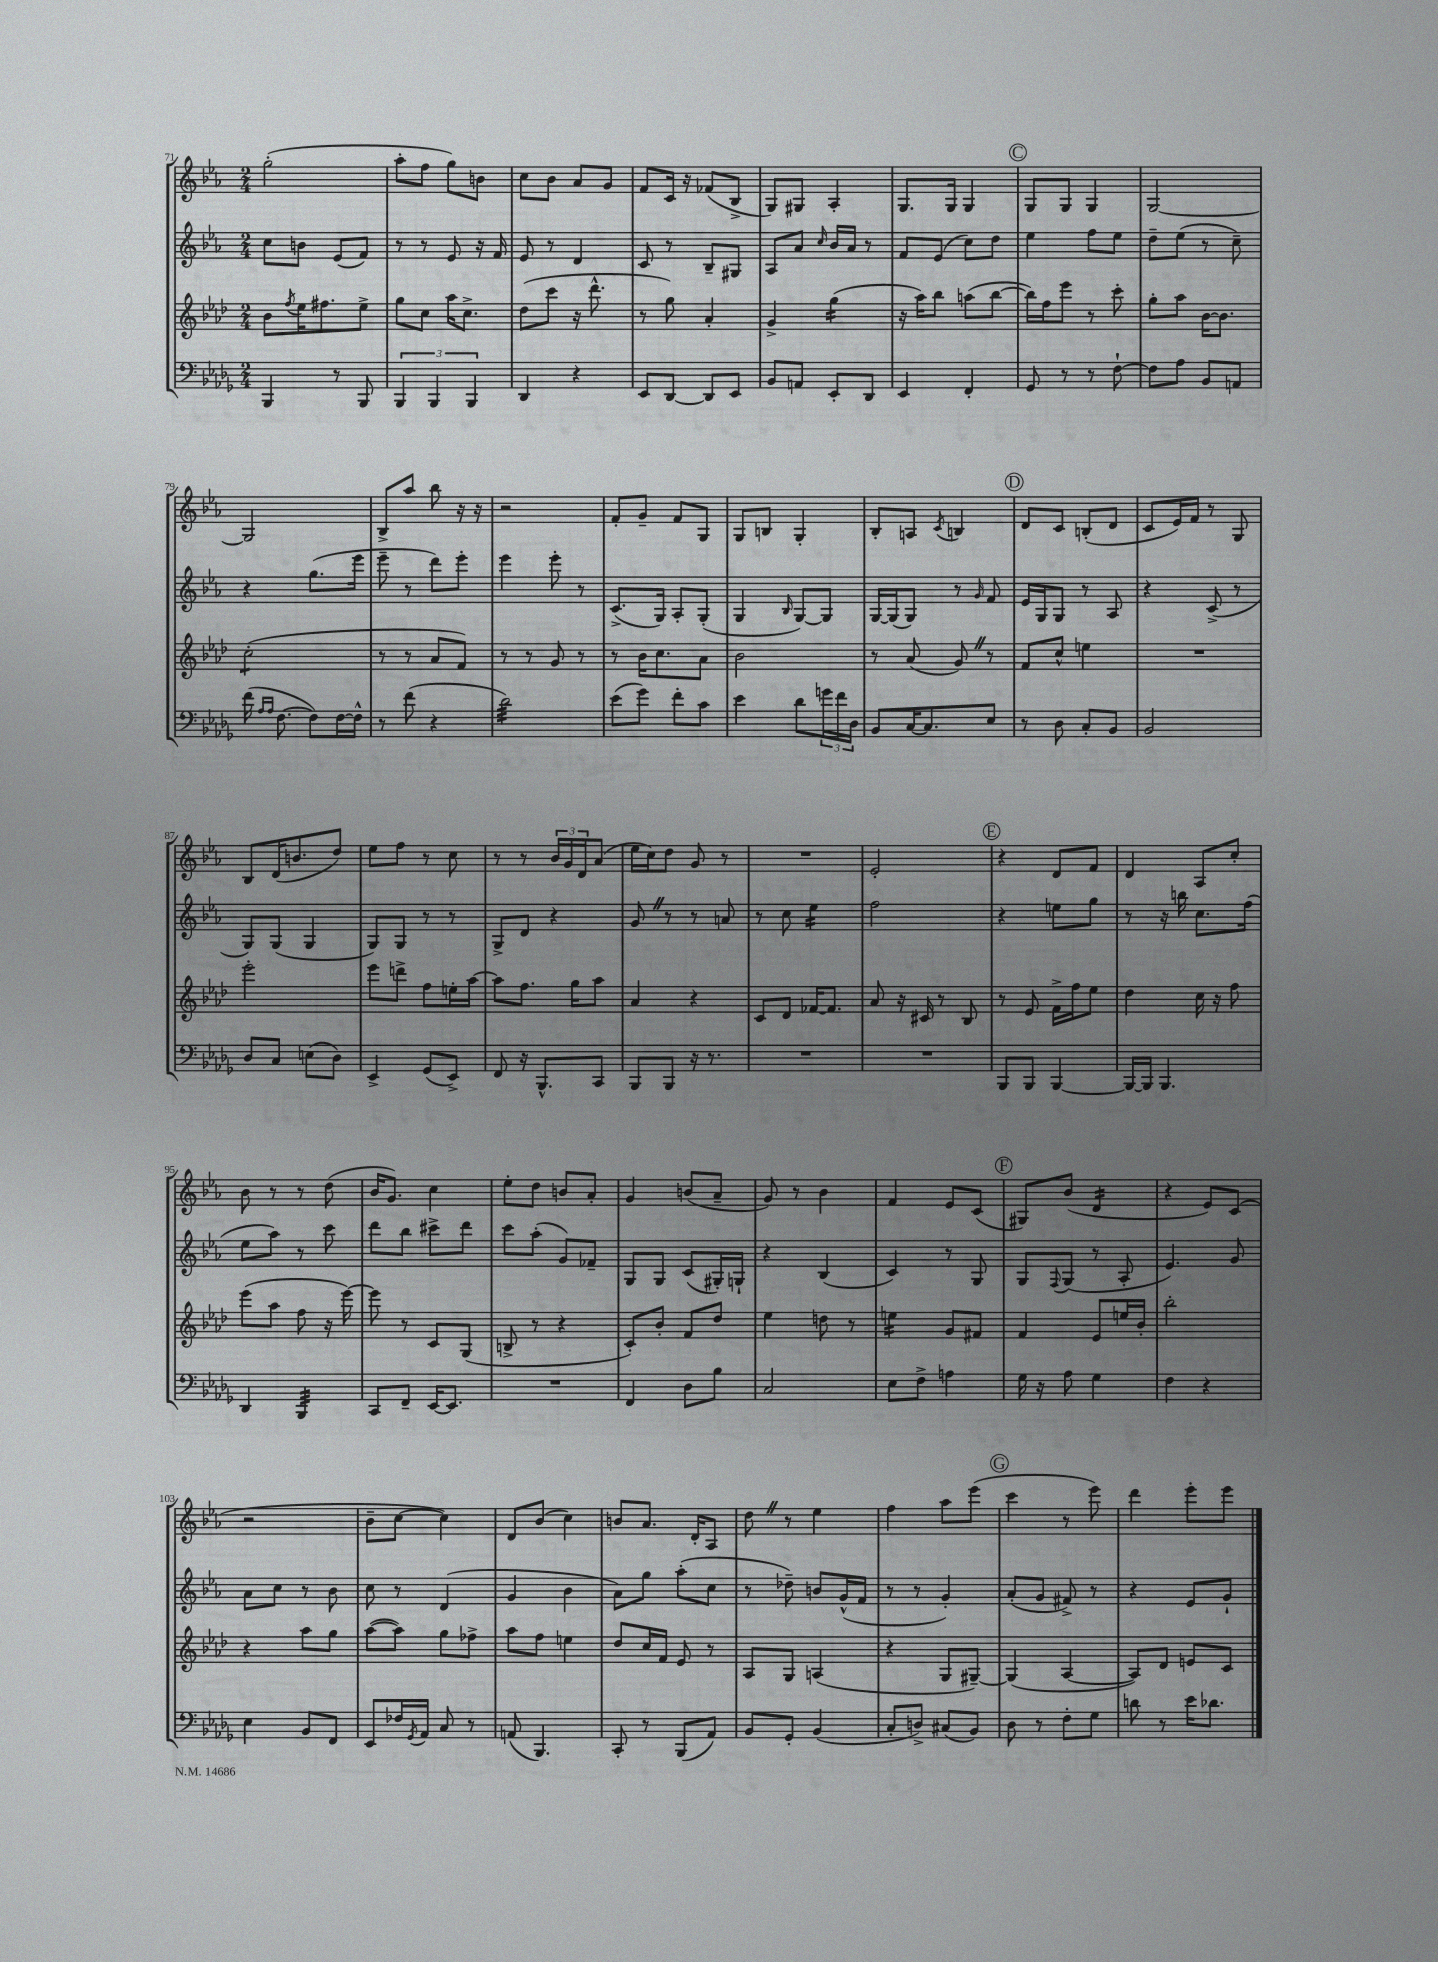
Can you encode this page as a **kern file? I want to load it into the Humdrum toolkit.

**kern	**kern	**kern	**kern
*staff4	*staff3	*staff2	*staff1
*clefF4	*clefG2	*clefG2	*clefG2
*k[b-e-a-d-g-]	*k[b-e-a-d-]	*k[b-e-a-]	*k[b-e-a-]
*M2/4	*M2/4	*M2/4	*M2/4
4BBB-/	8b-\L	8cc\L	(2gg'\
.	8qff/	.	.
.	16ee-\K	8b\J	.
.	8.ff#\	.	.
8r	.	(8e-/L	.
8BBB-/	8ee-^\J	8f/J)	.
=	=	=	=
6BBB-/	8gg\L	8r	8aa-'\L
.	8cc\J	8r	8ff\J
6BBB-/	.	.	.
.	16aa-\LK	8e-/	8gg\L)
.	8.cc^\J	.	.
6BBB-/	.	.	.
.	.	16r	8b\J
.	.	16f/	.
=	=	=	=
4DD-/	(8dd-\L	8e-/	8cc\L
.	8ccc\J	8r	8b-\J
4r	16r	4d/	8a-/L
.	8.ddd-^^\	.	.
.	.	.	8g/J
=	=	=	=
8EE-/L	8r	8c/	8f/L
[8DD-/J	8gg\)	8r	16c/Jk
.	.	.	16r
8DD-/]L	4a-'/	8B-~/L	(8f-/L
8EE-/J	.	8G#/J	8B-^/J
=	=	=	=
8BB-/L	4g^/	8A-/L	8G/L)
8AA/J	.	8a-/J	8G#/J
.	.	16qqcc/	.
8EE-'/L	(4gg\	16b-/LL	4A-'/
.	.	16a-/JJ	.
8DD-/J	.	8r	.
=	=	=	=
4EE-/	16r	8f/L	8.G/L
.	16aa-\LK)	.	.
.	8bb-\J	(8e-/J	.
.	.	.	16G/Jk
4FF'/	(8aa\L	8cc\L)	4G/
.	[8bb-\J	8dd\J	.
=	=	=	=
8GG-/	16bb-\]LL)	4ee-\	8G/L
.	16ff\J	.	.
8r	8eee-\J	.	8G/J
8r	8r	8ff\L	4G/
[8F`\	8ccc'\	8ee-\J	.
=	=	=	=
8F\]L	8gg'\L	8dd~\L	[2G/
8A-\J	8aa-\J	(8ee-\J	.
8BB-/L	[16b-\LK	8r	.
.	8.b-\]J	.	.
8AA/J	.	8cc~\)	.
=	=	=	=
(16f\	(2cc'\	4r	2G/]
16qqA-/LL	.	.	.
16qqA-/JJ	.	.	.
[8.F\	.	.	.
8F\]L)	.	(8.gg\L	.
[16F\L	.	.	.
16F^^\]JJ	.	16eee-\Jk	.
=	=	=	=
8r	8r	8eee-~\	8B-^/L
(8f\	8r	8r	8aa-/J
4r	8a-/L	8ddd\L)	8bb-\
.	8f/J)	8eee-'\J	16r
.	.	.	16r
=	=	=	=
2d-\)	8r	4eee-\	2r
.	8r	.	.
.	8g/	8eee-'\	.
.	8r	8r	.
=	=	=	=
(8e-\L	8r	(8.c^/L	8f'/L
8g-\J)	16b-\LK	.	8g~/J
.	8.cc\	16G/Jk)	.
8f'\L	.	8A-'/L	8f/L
8c\J	8a-\J	(8G'/J	8G/J
=	=	=	=
4e-\	2b-\	4G/	8G/L
.	.	.	8B/J
.	.	16qqB-/	.
8d-\L	.	[8G/L)	4G'/
24g\L	.	8G/]J	.
24f\	.	.	.
24D-\JJ	.	.	.
=	=	=	=
8BB-/L	8r	[16G/LL	8B-'/L
.	.	(16G/]J	.
[16C/K	(8a-/	8G/J)	8A/J
8.C/]	.	.	.
.	.	.	8qc/
.	8g/)	8r	4B/
.	.	16qqg/	.
8E-/J	8r	8f/	.
=	=	=	=
8r	8f/L	16e-/LL	8d/L
.	.	16G/J	.
8D-\	8cc^^/J	8G/J	8c/J
8C'/L	4ee\	8r	(8B'/L
8BB-/J	.	8A-/	8d/J
=	=	=	=
2BB-/	2r	4r	8c/L
.	.	.	16e-/L)
.	.	.	16f/JJ
.	.	(8c^/	8r
.	.	8r	8G/
=	=	=	=
8D-/L	2eee-'\	8G/L)	8B-/L
8C/J	.	(8G/J	(16d/K
.	.	.	8.b/
(8E\L	.	4G/	.
8D-\J)	.	.	8dd/J)
=	=	=	=
4EE-^/	8eee-\L	8G/L)	8ee-\L
.	8ddd^\J	8G/J	8ff\J
(8GG-/L	8ff\L	8r	8r
8EE-^/J)	16ee'\L	8r	8cc\
.	[16aa-\JJ	.	.
=	=	=	=
8FF/	8aa-\]L	8G^/L	8r
16r	8.ff\J	8d/J	8r
8.BBB-^^/L	.	.	.
.	.	4r	24b-/LL
.	.	.	24g/
.	16gg\LK	.	.
.	.	.	24d/J
8CC/J	8aa-\J	.	(8a-/J
=	=	=	=
8BBB-/L	4a-/	8g/	16ee-\LL
.	.	.	16cc\J)
8BBB-/J	.	8r	8dd\J
16r	4r	8r	8g/
8.r	.	.	.
.	.	8a/	8r
=	=	=	=
2r	8c/L	8r	2r
.	8d-/J	8cc\	.
.	[16f-/LK	4ee-\	.
.	8.f-/]J	.	.
=	=	=	=
2r	8a-/	2ff\	2e-'/
.	16r	.	.
.	16c#/	.	.
.	8r	.	.
.	8B-/	.	.
=	=	=	=
8BBB-/L	8r	4r	4r
8BBB-/J	8e-/	.	.
[4BBB-/	16f^\LL	8ee\L	8d/L
.	16ff\J	.	.
.	8ee-\J	8gg\J	8f/J
=	=	=	=
16BBB-/_LL	4dd-\	8r	4d/
16BBB-/]JJ	.	.	.
4.BBB-/	.	16r	.
.	.	16bb\	.
.	16cc\	8.cc\L	8A-/L
.	16r	.	.
.	8ff\	.	8cc'/J
.	.	(16ff\Jk	.
=	=	=	=
4DD-/	(8eee-\L	8ee-\L	8b-\
.	8aa-\J	8aa-\J)	8r
4BBB-/	8ff\	8r	8r
.	16r	8ccc\	(8dd\
.	[16eee-\)	.	.
=	=	=	=
8CC/L	8eee-\]	8ddd\L	16b-/LK
.	.	.	8.g/J)
8FF~/J	8r	8bb-\J	.
[16EE-/LK	8c/L	8ccc#^\L	4cc\
8.EE-/]J	.	.	.
.	(8G/J	8ddd\J	.
=	=	=	=
2r	8B^/	8ccc\L	8ee-'\L
.	8r	(8aa-'\J	8dd\J
.	4r	8g/L)	8b/L
.	.	8f-~/J	8a-'/J
=	=	=	=
4FF/	8c'/L)	8G/L	4g/
.	8b-'/J	8G/J	.
8D-\L	8f/L	(8c/L	(8b/L
8B-\J	8dd-/J	16G#'/L)	8a-~/J
.	.	16G`/JJ	.
=	=	=	=
2C/	4ee-\	4r	8g/)
.	.	.	8r
.	8dd\	(4B-/	4b-\
.	8r	.	.
=	=	=	=
8E-\L	4ee\	4c/)	4f/
8F^\J	.	.	.
4A\	8g/L	8r	8e-/L
.	8f#/J	8G/	(8c/J
=	=	=	=
16G-\	4f/	8G/L	8G#/L)
16r	.	.	.
.	.	8qqF/	.
8A-\	.	(8G/J	(8b-/J
4G-\	8e-/L	8r	4d/
.	16ee/L	8A-'/	.
.	16b-'/JJ	.	.
=	=	=	=
4F\	2bb-'\	4.e-/)	4r
4r	.	.	8e-/L)
.	.	8g/	(8c/J
=	=	=	=
4E-\	4r	8a-\L	2r
.	.	8cc\J	.
8BB-/L	8aa-\L	8r	.
8FF/J	8gg\J	8b-\	.
=	=	=	=
8EE-/L	([8aa-\L	8cc\	8b-~\L
16F-/L	8aa-\]J)	8r	[8cc\J
8qGG-/	.	.	.
16AA-/JJ	.	.	.
8C/	8gg\L	(4d/	4cc\])
8r	8ff-^\J	.	.
=	=	=	=
(8AA/	8aa-\L	4g/	8d/L
4.BBB-/)	8ff\J	.	(8b-/J
.	4ee\	4b-\	4cc\)
=	=	=	=
8CC'/	8dd-/L	8a-\L)	8b/L
8r	16cc/L	8gg\J	8.a-/J
.	16f/JJ	.	.
(8BBB-/L	8e-/	(8aa-'\L	.
.	.	.	16d'/LK
8AA-/J)	8r	8cc\J	8A-/J
=	=	=	=
8BB-/L	8A-/L	8r	8dd\
8GG-'/J	8G/J	8dd-~\)	8r
(4BB-/	(4A/	8b/L	4ee-\
.	.	(16g^^/L	.
.	.	16f/JJ	.
=	=	=	=
8C'/L	4r	8r	4ff\
8D^/J)	.	8r	.
(8C#/L	8G/L	4g'/)	8aa-\L
8BB-/J)	[8G#~/J)	.	(8eee-\J
=	=	=	=
8D-\	(4G#/]	(8a-'/L	4ccc\
8r	.	8g/J	.
8F'\L	[4A-/	8f#^/)	8r
8G-\J	.	8r	8eee-\)
=	=	=	=
8d\	8A-/]L)	4r	4ddd\
8r	8d-/J	.	.
16e-\LK	8e/L	8e-/L	8eee-'\L
8.d-\J	.	.	.
.	8c/J	8g`/J	8eee-\J
==	==	==	==
*-	*-	*-	*-
